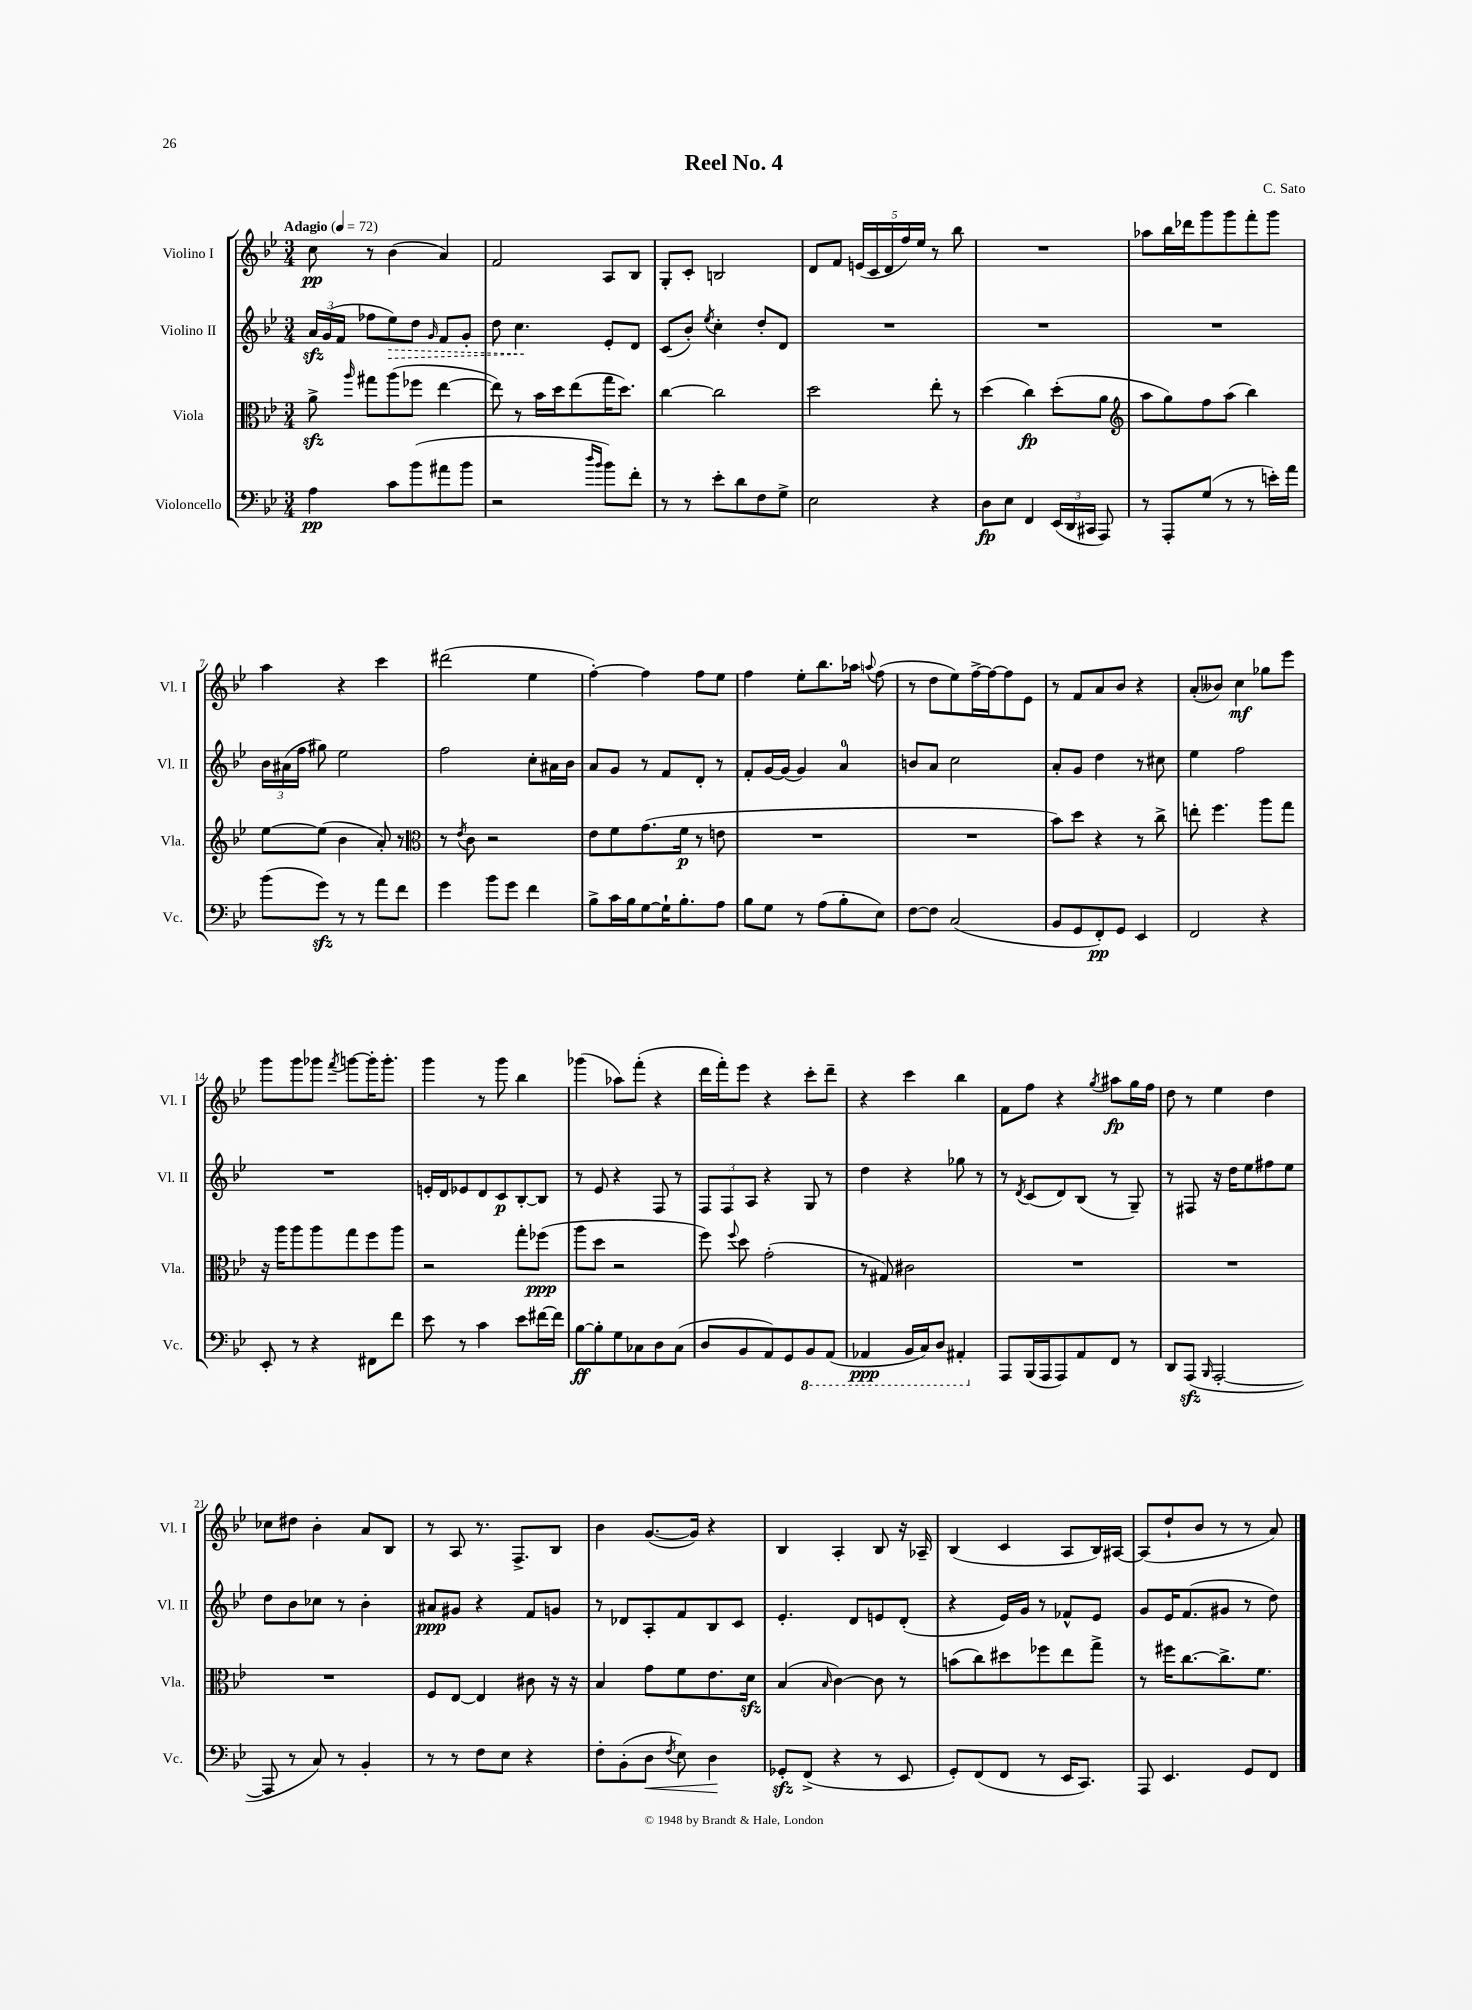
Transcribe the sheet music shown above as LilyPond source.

\header { title = "Reel No. 4" composer = "C. Sato" }
<<
\new StaffGroup <<
\new Staff = "s0" \with { instrumentName = "Violino I" shortInstrumentName = "Vl. I" } {
    \clef treble \key bes \major \numericTimeSignature \time 3/4 \tempo "Adagio" 4 = 72
    \autoBeamOff c''8\pp r8 bes'4( a'4) |
    f'2 a8[ bes8] |
    g8[-. c'8]-. b2 |
    d'8[ f'8] \tuplet 5/4 { e'16[( c'16 d'16 f''16) ees''16] } r8 bes''8 |
    R2. |
    aes''8[ bes''16 des'''16 g'''8 g'''8 f'''8-. g'''8] |
    a''4 r4 c'''4 |
    dis'''2( ees''4 |
    f''4~-.) f''4 f''8[ ees''8] |
    f''4 ees''8[-. bes''8. aes''16] \appoggiatura { a''8 } f''8( |
    r8 d''8[ ees''8) f''16~-> f''16~ f''8 ees'8] |
    r8 f'8[ a'8 bes'8] r4 |
    a'8[-.( beses'8]) c''4\mf ges''8[ ees'''8] |
    g'''8[ g'''8 ges'''8] \acciaccatura { f'''8 } g'''8[~ g'''16-. g'''8.]-. |
    g'''4 r8 g'''8 bes''4 |
    ges'''4( aes''8[) f'''8]-.( r4 |
    d'''16[ f'''16-.) ees'''8] r4 c'''8[-. d'''8]-- |
    r4 c'''4 bes''4 |
    f'8[ f''8] r4 \acciaccatura { g''8 } ais''8[\fp g''16 f''16] |
    d''8 r8 ees''4 d''4 |
    ces''8[ dis''8] bes'4-. a'8[ bes8] |
    r8 a8 r8. f8.[-> bes8] |
    bes'4 g'8.[~( g'16]) r4 |
    bes4 a4-. bes8 r16 aes16-- |
    bes4( c'4 a8[ bes16) ais16]~ |
    ais8[( d''8-! bes'8] r8 r8 a'8) \bar "|." |
}
\new Staff = "s1" \with { instrumentName = "Violino II" shortInstrumentName = "Vl. II" } {
    \clef treble \key bes \major \numericTimeSignature \time 3/4
    \autoBeamOff \tuplet 3/2 { a'16[\sfz g'16( f'16] } fes''8[ \once \override Hairpin.style = #'dashed-line ees''8\>) d''8] \grace { g'16 } f'8[ g'8]-. |
    d''8 c''4.\! ees'8[-. d'8] |
    c'8[( bes'8]-.) \acciaccatura { ees''8 } c''4-. d''8[-. d'8] |
    R2. |
    R2. |
    R2. |
    \tuplet 3/2 { bes'16[ ais'16( f''16] } gis''8) ees''2 |
    f''2 c''8[-. ais'16 bes'16] |
    a'8[ g'8] r8 f'8[ d'8]-. r8 |
    f'8[-. g'16~ g'16]( g'4) a'4-0 |
    b'8[ a'8] c''2 |
    a'8[-. g'8] d''4 r8 cis''8 |
    ees''4 f''2 |
    R2. |
    e'16[-. d'16 ees'8 d'8 c'8\p bes8~-. bes8] |
    r8 ees'8 r4 f8 r8 |
    \tuplet 3/2 { f8[ f8 a8] } r4 g8 r8 |
    d''4 r4 ges''8 r8 |
    r8 \acciaccatura { d'8 } c'8[( d'8) bes8]( r8 g8--) |
    r8 fis8 r16 d''16[ ees''8 fis''8 ees''8] |
    d''8[ bes'8 ces''8] r8 bes'4-. |
    ais'8[\ppp gis'8] r4 f'8[ g'8] |
    r8 des'8[ a8-. f'8 bes8 c'8] |
    ees'4.-. d'8[ e'8 d'8]-.( |
    r4 ees'16[) g'16] r8 fes'8[-^ ees'8] |
    g'8[ ees'16 f'8.( gis'8] r8 d''8) \bar "|." |
}
\new Staff = "s2" \with { instrumentName = "Viola" shortInstrumentName = "Vla." } {
    \clef alto \key bes \major \numericTimeSignature \time 3/4
    \autoBeamOff a'8->\sfz \grace { a''16 } gis''8[ a''8( fes''8] ees''4~ |
    ees''8) r8 bes'16[ d''16 ees''8( g''16 d''8.]) |
    c''4~ c''2 |
    d''2 ees''8-. r8 |
    d''4( c''4\fp) d''8[-.( a'8] |
    \clef treble a''8[ g''8) f''8 a''8]( bes''4) |
    ees''8[~ ees''8]( bes'4 a'8-.) r8 |
    \clef alto r8 \acciaccatura { ees'8 } c'8 r2 |
    ees'8[ f'8 g'8.( f'16]\p r8 e'8 |
    R2. |
    R2. |
    bes'8[) d''8] r4 r8 c''8-> |
    e''8-. f''4. a''8[ g''8] |
    r16 a''16[ a''8 a''8 g''8 f''8 a''8] |
    r2 g''8[-. fes''8]\ppp( |
    a''8[ d''8] r2 |
    f''8) \appoggiatura { f''8 } d''8 g'2-.( |
    r8 gis8) cis'2 |
    R2. |
    R2. |
    R2. |
    f8[ ees8]~ ees4 cis'8 r16 r16 |
    bes4 g'8[ f'8 ees'8. d'16]\sfz |
    bes4( \grace { bes16 } c'4~) c'8 r8 |
    b'8[( c''8) dis''8 fes''8 ees''8 g''8]-> |
    r8 fis''16[ c''8.~ c''8.-> f'8.] \bar "|." |
}
\new Staff = "s3" \with { instrumentName = "Violoncello" shortInstrumentName = "Vc." } {
    \clef bass \key bes \major \numericTimeSignature \time 3/4
    \autoBeamOff a4\pp c'8[ bes'8( ais'8 bes'8] |
    r2 \grace { d''16[ bes'16] } bes'8[) f'8]-. |
    r8 r8 ees'8[-. d'8 f8 g8]-> |
    ees2 r4 |
    d8[\fp ees8] f,4 \tuplet 3/2 { ees,16[( d,16 cis,16] } a,,8) |
    r8 a,,8[-. g8]( r8 r8 e'16[-.) a'16] |
    bes'8[( g'8]\sfz) r8 r8 a'8[ f'8] |
    g'4 bes'8[ g'8] f'4 |
    bes8[-> c'16 bes16 g8~ g16-! bes8.-. a8] |
    bes8[ g8] r8 a8[( bes8-. ees8]) |
    f8[~ f8] c2( |
    bes,8[ g,8 f,8-.\pp) g,8] ees,4 |
    f,2 r4 |
    ees,8-. r8 r4 fis,8[ f'8] |
    ees'8 r8 c'4 ees'8[ fis'16~ fis'16] |
    bes8[~\ff bes8-. g8 ces8 d8 ces8]( |
    d8[ bes,8 a,8) g,8 \ottava #-1 bes,,8 a,,8]( |
    aes,,4\ppp bes,,16[ c,16) d,8] ais,,4-. \ottava #0 |
    a,,8[ bes,,16( a,,16 a,,8) a,8 f,8] r8 |
    d,8[ a,,8]\sfz( \grace { bes,,16 } a,,2~-. |
    a,,8 r8 c8) r8 bes,4-. |
    r8 r8 f8[ ees8] r4 |
    f8[-. bes,8-.( d8]\< \acciaccatura { f8 } ees8) d4\! |
    ges,8[-.\sfz f,8]->( r4 r8 ees,8 |
    g,8[-.) f,8( f,8] r8 ees,16[ c,8.]) |
    a,,8 ees,4. g,8[ f,8] \bar "|." |
}
>>
>>
